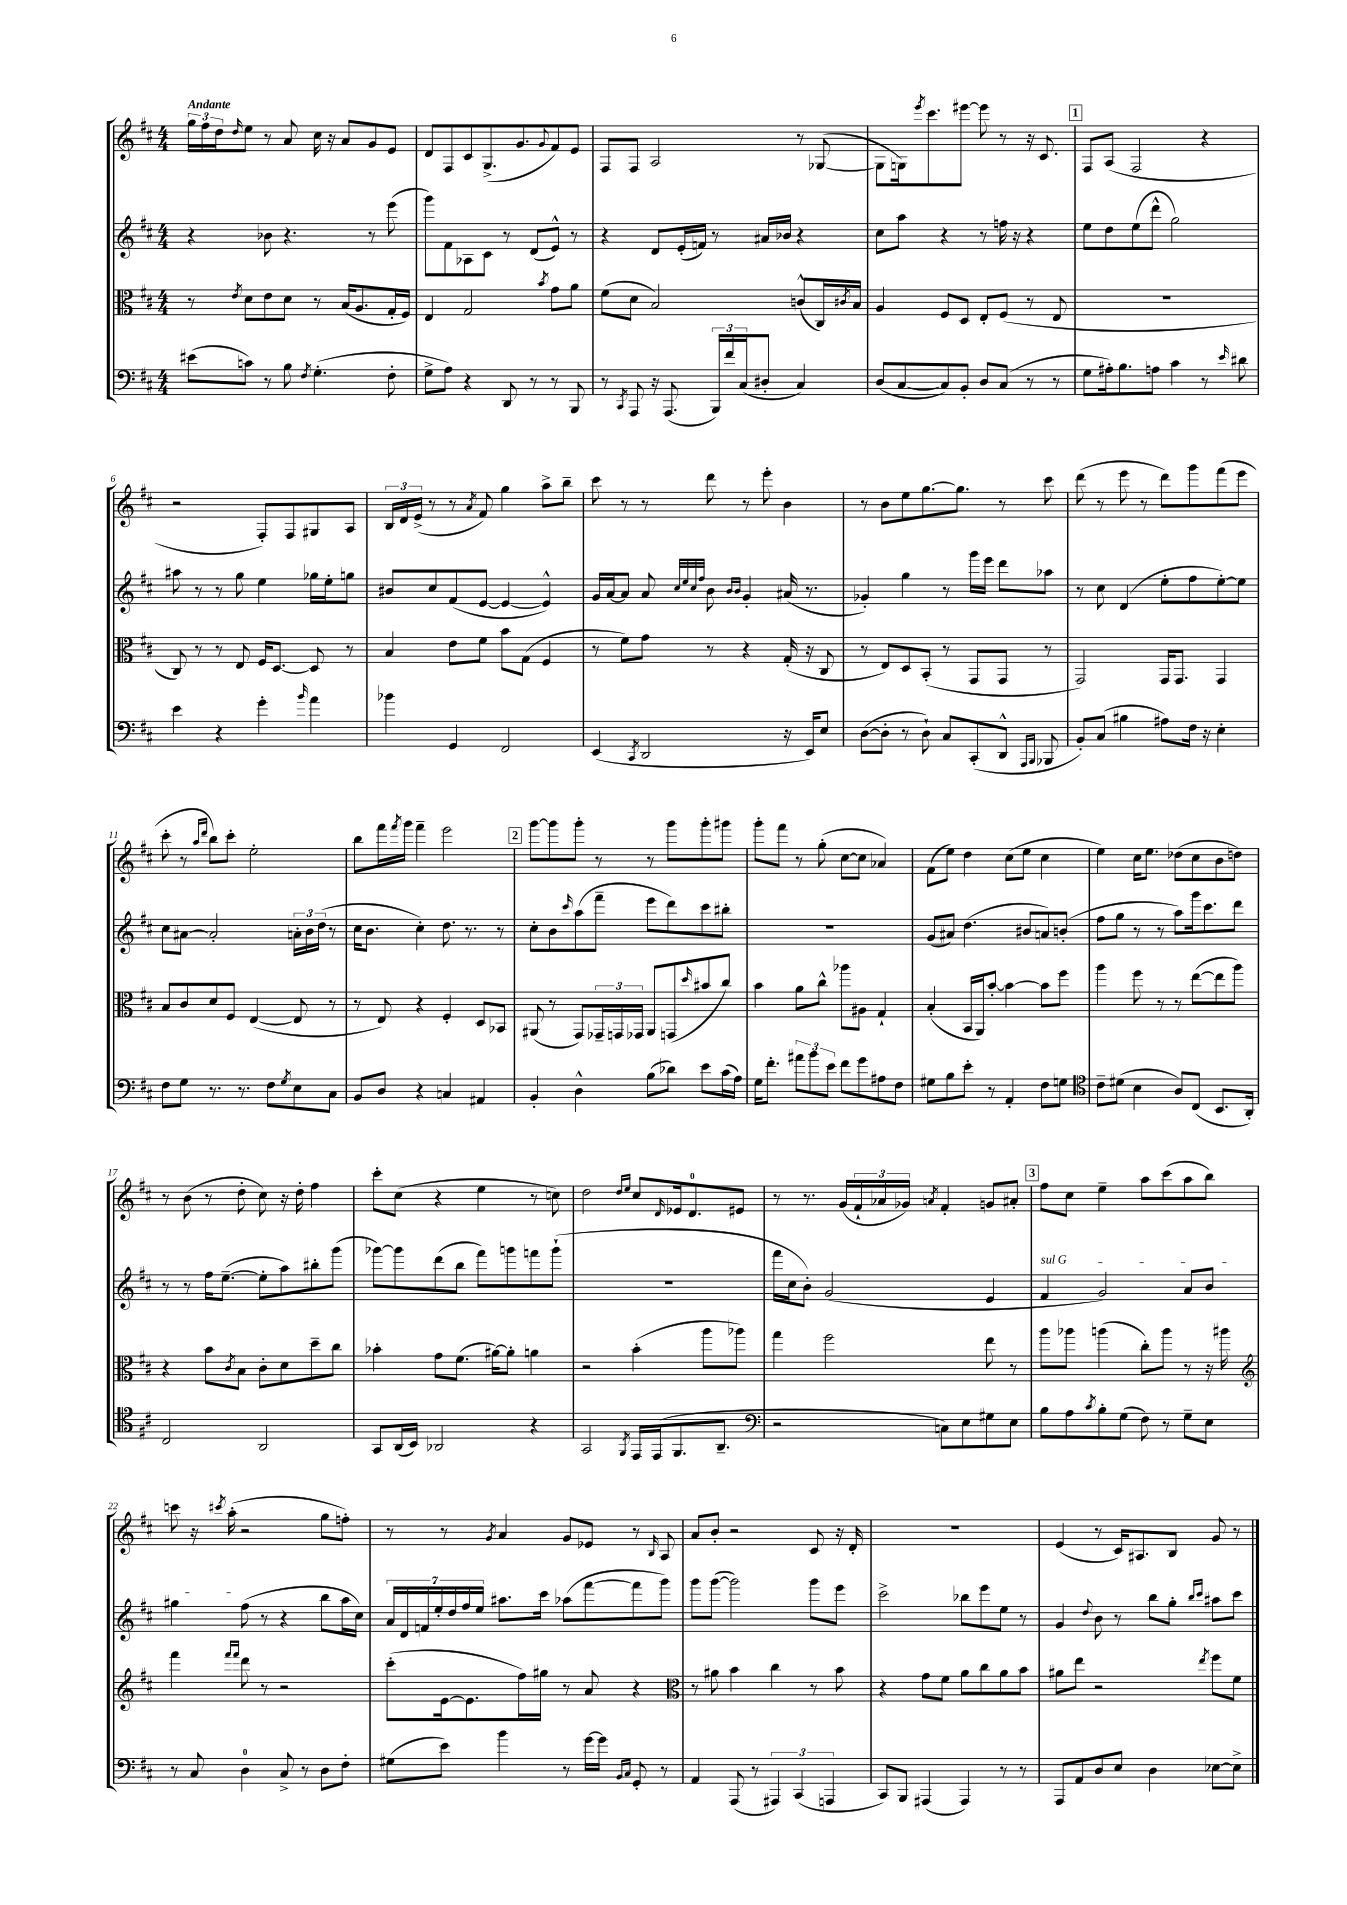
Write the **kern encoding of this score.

**kern	**kern	**kern	**kern
*part4	*part3	*part2	*part1
*staff4	*staff3	*staff2	*staff1
*clefF4	*clefC3	*clefG2	*clefG2
*k[f#c#]	*k[f#c#]	*k[f#c#]	*k[f#c#]
*M4/4	*M4/4	*M4/4	*M4/4
=1	=1	=1	=1
!	!	!	!LO:TX:a:B:t=Andante
(8e#X\L	8r	4r	24gg\LL
.	.	.	24ff#\
.	.	.	24dd\J
.	8qe/	.	16qqdd/
8cn\J)	8d\L	.	8ee\J
8r	8e\	8b-X\	8r
8B\	8d\J	4.r	8a/
8qF#/	.	.	.
(4.G'\	8r	.	16cc#\
.	.	.	16r
.	(16B/KL	.	8a/L
.	8.A/	.	.
.	.	8r	8g/
8F#'\	16G'/L	(8eee\	8e/J
.	16F#/JJ)	.	.
=2	=2	=2	=2
8G^\L	4E/	8ggg\L)	8d/L
8A\J)	.	8f#\	8F#/
4r	2G/	8A-X\	8c#/
.	.	8c#\J	(8.G^/
8DD/	.	8r	.
.	.	.	8.g/
8r	.	(8d/L	.
.	8qb/	.	8qqg/
8r	8g\L	8e^^/J)	8f#/)
8BBB/	8a\J	8r	8e/J
=3	=3	=3	=3
8r	(8f#\L	4r	8F#/L
8qCC#/	.	.	.
8AAA/	8d\J	.	8F#/J
16r	2B/)	8d/L	2A/
(8.AAA/	.	.	.
.	.	(16e'/L	.
.	.	16fn/JJ)	.
24BBB/LL)	.	8r	.
24f#/	.	.	.
(24C#/J	.	.	.
8D#X'/J	.	16a#X/LL	.
.	.	16b-X/JJ	.
4C#/)	(8cn^^/L	4r	8r
.	16C#/L)	.	([8G-X/
.	8qc#X/	.	.
.	16B/JJ	.	.
=4	=4	=4	=4
(8D/L	4A/	8cc#\L	8G-\L]
[8C#/	.	8aa\J	16Gn\k)
.	.	.	8qeee/
.	.	.	8.ccc#\
8C#/])	8F#/L	4r	.
8BB'/J	8D/J	.	[8eee#X\J
8D/L	8E'/L	8r	8eee#\]
(8C#/J	(8F#/J	16ffn\	8r
.	.	16r	.
8r	8r	4r	16r
.	.	.	8.c#/
8r	8E/	.	.
!!LO:REH:place=s1:t=1
=5	=5	=5	=5
8G\L	1r	8ee\L	8F#/L
16A#X'\k)	.	8dd\	(8A/J
8.B\	.	.	.
.	.	(8ee\	2F#/
8An\J	.	8ddd^^\J	.
4c#\	.	2gg\)	.
8r	.	.	4r
16qqe/	.	.	.
8d#X\	.	.	.
!!LO:LB:g=z
=6	=6	=6	=6
4e\	8C#/)	8aa#X\	2r
.	8r	8r	.
4r	8r	8r	.
.	8E/	8gg\	.
4g'\	16F#/KL	4ee\	8F#'/L)
.	[8.D/J	.	.
.	.	.	8F#/
16qqb/	.	.	.
4a\	8D/]	16gg-X\LL	8G#X/
.	.	16ee'\J	.
.	8r	8ggn\J	8A/J
=7	=7	=7	=7
4b-X\	4B/	8b#X/L	24B/LL
.	.	.	24d/
.	.	.	(24e^/JJ
.	.	8cc#/	8r
4GG/	8e\L	(8f#/	8r
.	.	.	8qa/
.	8f#\J	[8e/J	8f#/)
2FF#/	8b\L	4e/_	4gg\
.	(8G\J	.	.
.	4F#/	4e^^/])	8aa^\L
.	.	.	8bb~\J
=8	=8	=8	=8
(4EE/	8r	16g/LL	8ccc#\
.	.	[16a/J	.
.	8f#\L)	8a/J]	8r
8qCC#/	.	.	.
2DD/	8g\J	8a/	8r
.	.	32qqcc#/LLL	.
.	.	32qqee/	.
.	.	32qqcc#/	.
.	.	32qqff#/JJJ	.
.	8r	8b\	8ddd\
.	.	16qqb/LL	.
.	.	16qqb/JJ	.
.	4r	4g'/	8r
.	.	.	8eee'\
16r	(16G'/	(16a#X/	4b\
16EE/KL)	16r	8.r	.
8E/J	8C#/	.	.
=9	=9	=9	=9
([8D\L	8r	4g-X'/)	8r
8D'\J]	8E/L)	.	8b\L
8r	8D/	4gg\	8ee\
8D`\)	(8BB'/J	.	[8.gg\
8C#/L	8r	8r	.
.	.	.	8.gg\J]
(8CC#'/	8GG/L	16ggg\LL	.
.	.	16eee\JJ	.
8DD^^/J	8GG/J	8ddd\L	8r
16qqAAA/LL	.	.	.
16qqBBB/JJ	.	.	.
8BBB-X/	8r	8aa-X\J	8ccc#\
=10	=10	=10	=10
8BB'/L)	2GG/)	8r	(8ddd\
(8C#/J	.	8cc#\	8r
4B#X\	.	(4d/	8eee\
.	.	.	8r
8A#X\L)	16GG/KL	8ee'\L	8ddd\L)
.	8.GG/J	.	.
16F#\Jk	.	8ff#\	8ggg\
16r	.	.	.
4E'\	4GG/	[8ee'\)	(8fff#\
.	.	8ee\J]	8eee\J
!!LO:LB:g=z
=11	=11	=11	=11
8F#\L	8B/L	8cc#\L	8ccc#'\
8G\J	8c#/	[8a#X\J	8r
.	.	.	16qqaa/LL
.	.	.	16qqddd/JJ
8.r	8d/	2a#'/]	8bb\L)
.	8F#/J	.	8ccc#'\J
8.r	.	.	.
.	([4E/	.	2ee'\
8F#\L	.	.	.
8qG/	.	.	.
8E\	8E/]	24an'\LL	.
.	.	24b\	.
.	.	(24dd\JJ	.
8C#\J	8r	8r	.
=12	=12	=12	=12
8BB/L	8r	16cc#\KL	8bb\L
.	.	8.b\J	.
8D/J	8E/)	.	16fff#\L
.	.	.	8qfff#/
.	.	.	16ggg\JJ
4r	4r	4cc#'\)	4fff#~\
4Cn/	4F#'/	8.dd\	2eee\
.	.	8.r	.
4AA#X/	8D/L	.	.
.	8BB-X/J	8r	.
!!LO:REH:place=s1:t=2
=13	=13	=13	=13
4BB'/	(8AA#X/	8cc#'\L	[8ggg\L
.	8r	8b\	8ggg\]
.	.	16qqccc#/	.
4D^^\	8GG/L)	(8aa\	8ggg'\J
.	24GG-X~/L	8fff#~\J	8r
.	24GGn/	.	.
.	24GG-X/JJ	.	.
(8B\L	8AA#/L	8eee\L	8r
8d-X\J)	(8GGn/	8ddd\)	8ggg\L
.	16qqdd/	.	.
8e\L	8b#X/	8ccc#\	8ggg'\
(16c#\L	8cc#/J)	8bb#X'\J	8ggg#X\J
16A\JJ)	.	.	.
=14	=14	=14	=14
16G\KL	4b\	1r	8ggg'\L
8.f#'\J	.	.	.
.	.	.	8fff#\J
12a#X\L	8a\L	.	8r
12b\	.	.	.
.	8cc#^^\J	.	(8gg'\
12e\J	.	.	.
8f#\L	8aa-X\L	.	[8cc#\L
8g\	8A#X\J	.	8cc#\J]
8A#X\	4G`/	.	4a-X/)
8F#\J	.	.	.
=15	=15	=15	=15
8G#X\L	(4B'/	(8g/L	(8f#\L
8B\	.	8a#X/J)	8ee\J)
8e'\J	16BB/LL	(4.dd\	4dd\
.	16AA/J)	.	.
8r	[8b'/J	.	.
4AA'/	4b\_	.	(8cc#\L
.	.	8b#X/L	8ee\J
8F#\L	8b\L]	8an/)	4cc#\
8Gn\J	8ff#\J	(8bn'/J	.
=16	=16	=16	=16
*clefC4	*	*	*
8c#~\L	4aa\	8ff#\L	4ee\)
(8d#X\J	.	8gg\J	.
4B\	8ff#\	8r	16cc#\KL
.	.	.	8.ee\J
.	8r	8r	.
8A/L)	8r	8aa\L)	(8dd-X\L
(8C#/J	([8ee\L	16ggg\k	8cc#\
.	.	8.ccc#\	.
8.BB/L	8ee\]	.	8b\
.	8aa\J)	8ddd\J	8ddn\J)
16AA'/Jk)	.	.	.
!!LO:LB:g=z
=17	=17	=17	=17
2C#/	4r	8r	8r
.	.	8r	(8b\
.	8b\L	16ff#\KL	8r
.	.	([8.ee~\J	.
.	8qc#/	.	.
.	8B\J	.	8dd'\
2AA/	8c#'\L	8ee'\L]	8cc#\)
.	8d\	8aa\)	16r
.	.	.	16dd'\
.	8dd~\	8bb#X'\	4ff#\
.	8cc#\J	(8ggg\J	.
=18	=18	=18	=18
8GG/L	4b-X'\	[8ggg-X\L)	8ccc#'\L
(16AA/L	.	8ggg-\]	(8cc#\J
16BB/JJ)	.	.	.
2AA-X/	8g\L	(8ddd\	4r
.	(8.f#\J	8bb\J	.
.	.	8fff#\L)	4ee\
.	[16a#X\KL)	.	.
.	8a#'\J]	8gggn\	.
4r	4an\	8fffn\	8r
.	.	(8ggg`\J	8ccn\)
=19	=19	=19	=19
2GG/	2r	1r	2dd\
.	.	.	16qqdd/LL
8qFF#/	.	.	16qqee/JJ
16EE/LL	(4b'\	.	8cc#/L
(16EE/J	.	.	.
.	.	.	16qqd/
8.FF#/	.	.	16e-X/k
.	.	.	8.d/
.	8aa\L	.	.
8.AA~/J	.	.	.
.	8aa-X\J)	.	8e#X/J
=20	=20	=20	=20
*clefF4	*	*	*
2r	4gg\	16fff#\LL	8r
.	.	16cc#\J	.
.	.	8b'\J)	8.r
.	2ff#\	(2g/	.
.	.	.	(16g/LL
.	.	.	24f#`/
.	.	.	24a-X/
.	.	.	24g-X/JJ)
.	.	.	8qan/
8Cn\L)	.	.	4f#'/
8E\	.	.	.
8G#X\	8ee\	4e/	8gn/L
8E\J	8r	.	8a#X'/J
!!LO:REH:place=s1:t=3
=21	=21	=21	=21
!	!	!LO:TX:a:i:t=sul G	!
8B\L	8aa\L	4f#/	8ff#\L
8A\	8aa-X\J	.	8cc#\J
8qc#/	.	.	.
8B'\	(4aan\	2g/)	4ee~\
(8G\J	.	.	.
8F#\)	8cc#'\L)	.	8aa\L
8r	8aa\J	.	(8ccc#\
8G~\L	8r	8a/L	8aa\
8E\J	16r	8b/J	8bb\J)
.	16aa#X\	.	.
!!LO:LB:g=z
=22	=22	=22	=22
*	*clefG2	*	*
8r	4fff#\	4gg#X\	8cccn\
8C#/	.	.	16r
.	.	.	8qccc#X/
.	.	.	(16aa'\
.	16qqfff#/LL	.	.
.	16qqfff#/JJ	.	.
4D\	8ddd\	(8ff#\	2r
.	8r	8r	.
8C#^/	2r	4r	.
8r	.	.	.
8D\L	.	8bb\L	8gg\L
8F#'\J	.	16aa\L	8ffn'\J)
.	.	16cc#\JJ)	.
=23	=23	=23	=23
(8G#X\L	(8ccc#'\L	28a/LL	8r
.	.	28d/	.
.	.	28fn/	.
.	.	28ee'/	.
8e\J)	[16e\k	.	8r
.	.	28dd/	.
.	.	28ff#/	.
.	8.e\]	.	.
.	.	28ee/JJ	.
.	.	.	8qg/
4b\	.	8.aa#X\L	4a/
.	16ff#\L)	.	.
.	16gg#X\JJ	16ccc#\Jk	.
8r	8r	(8aa-X\L	8g/L
[16g\LL	8a/	[8fff#\	8e-X/J
16g\JJ]	.	.	.
16qqBB/LL	.	.	.
16qqC#/JJ	.	.	.
8GG'/	4r	8fff#\]	8r
.	.	.	16qqB/
8r	.	8ggg\J)	8A/
=24	=24	=24	=24
*	*clefC3	*	*
4AA/	8r	8ggg\L	8a/L
.	8a#X\	([8ggg\J	8b'/J
(8AAA/	4b\	2ggg\])	2r
8r	.	.	.
6AAA#X/)	4cc#\	.	.
(6CC#/	.	.	.
.	8r	8ggg\L	8c#/
6AAAn/	.	.	.
.	8b\	8eee\J	16r
.	.	.	16d'/
=25	=25	=25	=25
8CC#/L)	4r	2ccc#^\	1r
8BBB/J	.	.	.
(4AAA#X/	8g\L	.	.
.	8f#\J	.	.
4AAA#/)	8a\L	8bb-X\L	.
.	8cc#\	8eee\	.
8r	8a\	8ee\J	.
8r	8b\J	8r	.
=26	=26	=26	=26
8AAA/L	8a#X\L	4g/	(4e/
8AA/	8ee\J	.	.
.	.	8qqdd/	.
8D/	2r	8b\	8r
8E/J	.	8r	16c#/KL)
.	.	.	8.A#X/
4D\	.	8bb\L	.
.	.	8gg'\J	8B/J
.	.	16qqbb/LL	.
.	8qee/	16qqccc#/JJ	.
[8E-X\L	8ff#\L	8aa#X\L	8g/
8E-^\J]	8f#\J	8ccc#\J	8r
==	==	==	==
*-	*-	*-	*-
